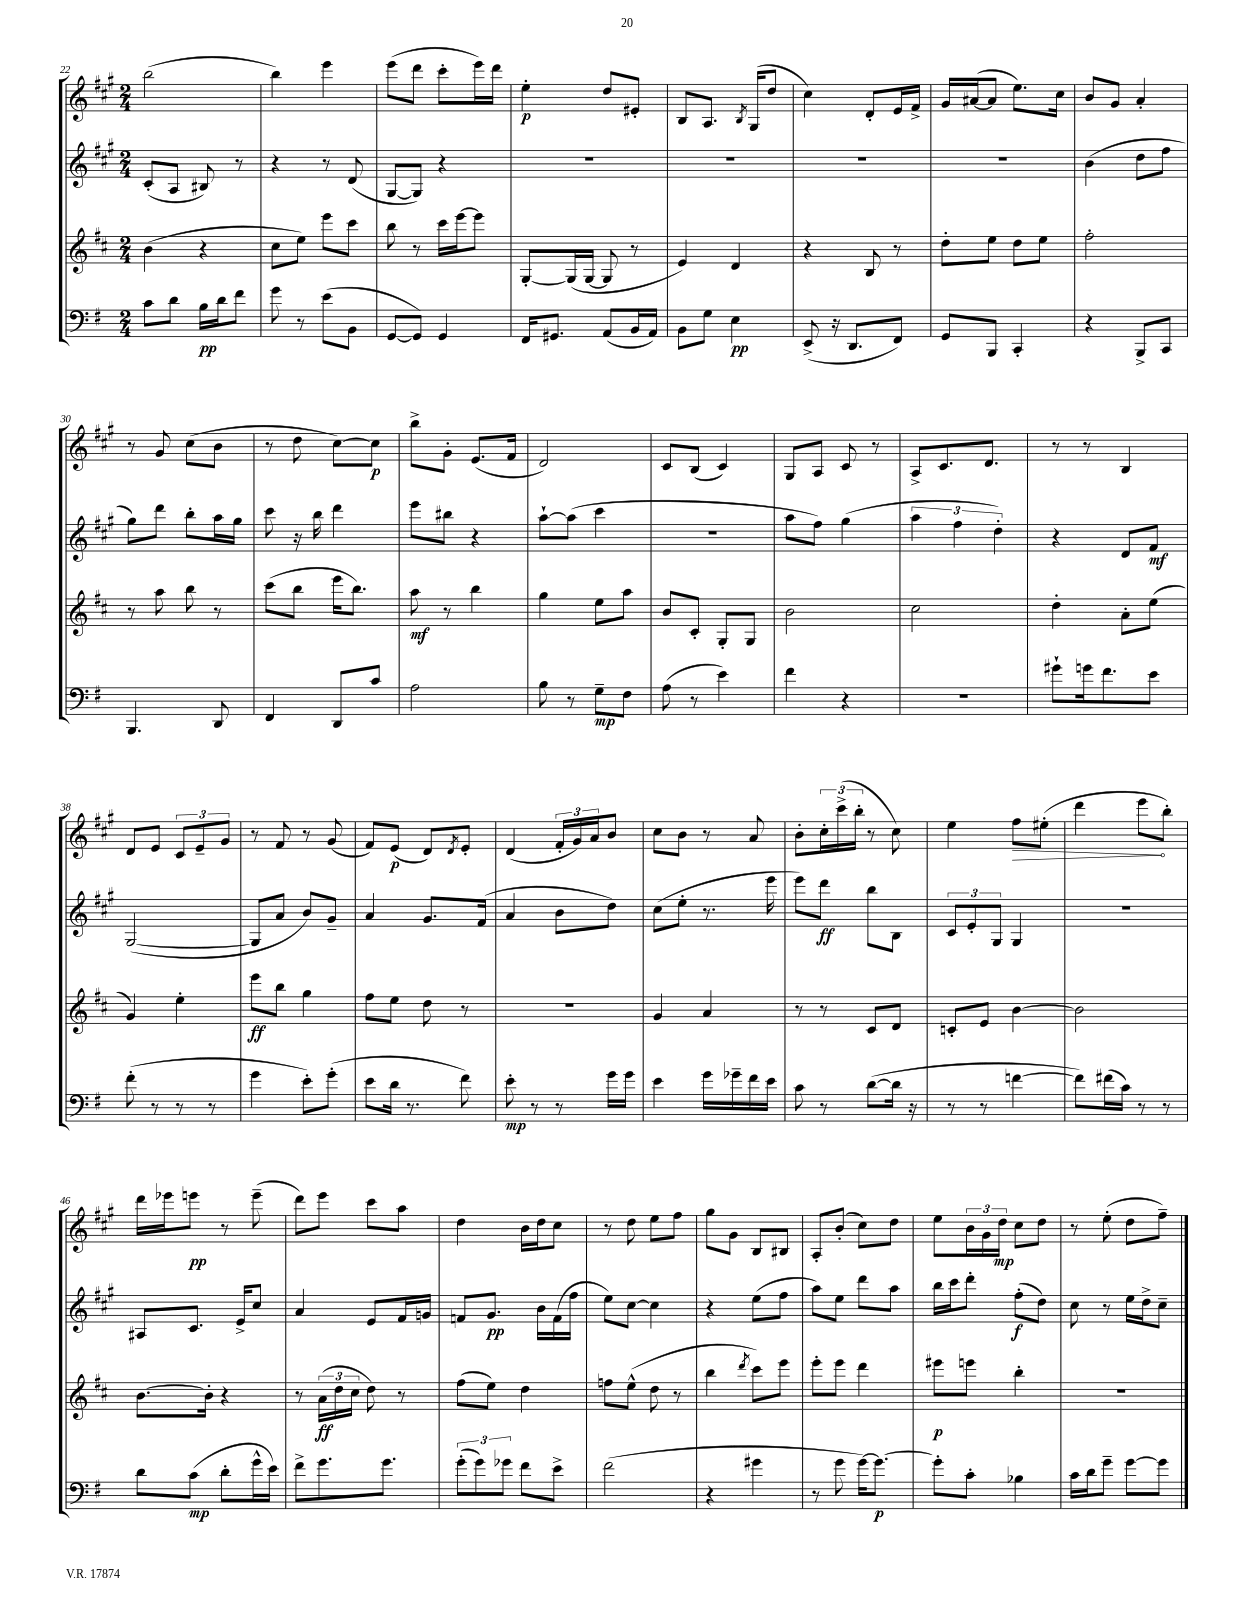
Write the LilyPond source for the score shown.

<<
\new StaffGroup <<
\new Staff = "s0" {
    \clef treble \key a \major \numericTimeSignature \time 2/4
    b''2( |
    b''4) e'''4 |
    e'''8( d'''8 cis'''8-. e'''16) d'''16 |
    e''4-.\p d''8 eis'8-. |
    b8 a8. \acciaccatura { b8 } gis16( d''8 |
    cis''4) d'8-. e'16 fis'16-> |
    gis'16 ais'16~( ais'8 e''8.) cis''16 |
    b'8 gis'8 a'4-. |
    r8 gis'8 cis''8( b'8 |
    r8 d''8 cis''8~) cis''8\p |
    b''8-> gis'8-. e'8.( fis'16 |
    d'2) |
    cis'8 b8( cis'4) |
    gis8 a8 cis'8 r8 |
    a8-> cis'8. d'8. |
    r8 r8 b4 |
    d'8 e'8 \tuplet 3/2 { cis'8 e'8-- gis'8 } |
    r8 fis'8 r8 gis'8( |
    fis'8) e'8\p( d'8) \acciaccatura { d'8 } e'8-. |
    d'4( \tuplet 3/2 { fis'16-. gis'16) a'16 } b'8 |
    cis''8 b'8 r8 a'8 |
    b'8-. \tuplet 3/2 { cis''16-. cis'''16->( b''16-. } r8 cis''8) |
    e''4 \once \override Hairpin.circled-tip = ##t fis''8\> eis''8-.( |
    d'''4 e'''8\! b''8-.) |
    d'''16 ees'''16 e'''8\pp r8 e'''8--( |
    d'''8) e'''8 cis'''8 a''8 |
    d''4 b'16 d''16 cis''8 |
    r8 d''8 e''8 fis''8 |
    gis''8 gis'8 b8 bis8 |
    a8-. b'8-.( cis''8) d''8 |
    e''8 \tuplet 3/2 { b'16 gis'16 d''16\mp } cis''8 d''8 |
    r8 e''8-.( d''8 fis''8--) \bar "|." |
}
\new Staff = "s1" {
    \clef treble \key a \major \numericTimeSignature \time 2/4
    cis'8-.( a8 bis8) r8 |
    r4 r8 d'8( |
    gis8~ gis8) r4 |
    R2 |
    R2 |
    R2 |
    R2 |
    b'4( d''8 fis''8 |
    gis''8) d'''8 b''8-. a''16 gis''16 |
    cis'''8 r16 b''16 d'''4 |
    e'''8 bis''8 r4 |
    a''8~-! a''8( cis'''4 |
    r2 |
    a''8 fis''8) gis''4( |
    \tuplet 3/2 { a''4 fis''4 d''4-.) } |
    r4 d'8 fis'8\mf |
    gis2~( |
    gis8 a'8 b'8) gis'8-- |
    a'4 gis'8. fis'16( |
    a'4 b'8 d''8) |
    cis''8( e''8-. r8. e'''16 |
    e'''8) d'''8\ff b''8 b8 |
    \tuplet 3/2 { cis'8 e'8-. gis8 } gis4 |
    r2 |
    ais8 cis'8. e'16-> cis''8 |
    a'4 e'8 fis'16 g'16 |
    f'8 gis'8.\pp b'16 f'16( fis''16 |
    e''8) cis''8~ cis''4 |
    r4 e''8( fis''8 |
    a''8) e''8 d'''8 a''8 |
    b''16 cis'''16 d'''8-. fis''8-.\f( d''8) |
    cis''8 r8 e''16 d''16-> cis''8-- \bar "|." |
}
\new Staff = "s2" {
    \clef treble \key d \major \numericTimeSignature \time 2/4
    b'4( r4 |
    cis''8 e''8) e'''8 cis'''8 |
    b''8 r8 cis'''16 e'''16~ e'''8 |
    g8~-. g16( g16~ g8 r8 |
    e'4) d'4 |
    r4 b8 r8 |
    d''8-. e''8 d''8 e''8 |
    fis''2-. |
    r8 a''8 b''8 r8 |
    cis'''8( b''8 e'''16 b''8.) |
    a''8\mf r8 b''4 |
    g''4 e''8 a''8 |
    b'8 cis'8-. g8-. g8 |
    b'2 |
    cis''2 |
    d''4-. a'8-. e''8( |
    g'4) e''4-. |
    e'''8\ff b''8 g''4 |
    fis''8 e''8 d''8 r8 |
    R2 |
    g'4 a'4 |
    r8 r8 cis'8 d'8 |
    c'8-. e'8 b'4~ |
    b'2 |
    b'8.~ b'16-. r4 |
    r8 \tuplet 3/2 { a'16\ff( d''16 cis''16 } d''8) r8 |
    fis''8( e''8) d''4 |
    f''8 e''8-^( d''8 r8 |
    b''4 \acciaccatura { d'''8 } cis'''8) e'''8 |
    e'''8-. e'''8 d'''4 |
    eis'''8\p e'''8 b''4-. |
    R2 \bar "|." |
}
\new Staff = "s3" {
    \clef bass \key g \major \numericTimeSignature \time 2/4
    c'8 d'8 b16\pp d'16 fis'8 |
    g'8 r8 e'8( b,8 |
    g,8~ g,8) g,4 |
    fis,16 gis,8. a,8( b,16 a,16) |
    b,8 g8 e4\pp |
    e,8->( r16 d,8. fis,8) |
    g,8 b,,8 c,4-. |
    r4 b,,8-> c,8 |
    b,,4. d,8 |
    fis,4 d,8 c'8 |
    a2 |
    b8 r8 g8--\mp fis8 |
    a8( r8 e'4) |
    fis'4 r4 |
    r2 |
    gis'8-! g'16 fis'8. e'8 |
    fis'8-.( r8 r8 r8 |
    g'4 e'8-.) g'8-.( |
    e'8 d'16 r8. fis'8) |
    e'8-.\mp r8 r8 g'16 g'16 |
    e'4 g'16 ges'16-- fis'16 e'16 |
    c'8 r8 d'8~( d'16 r16 |
    r8 r8 f'4~ |
    f'8) fis'16( c'16) r8 r8 |
    d'8 c'8\mp( d'8-. g'16-^ e'16) |
    fis'8-> g'8. g'8. |
    \tuplet 3/2 { g'8-.( g'8) ges'8 } fis'8 e'8-> |
    fis'2( |
    r4 gis'4 |
    r8 g'8 g'16~) g'8.~\p |
    g'8-. c'8-. bes4 |
    c'16 d'16 g'8-- g'8~ g'8 \bar "|." |
}
>>
>>
\layout { \context { \Score currentBarNumber = #22 } }
